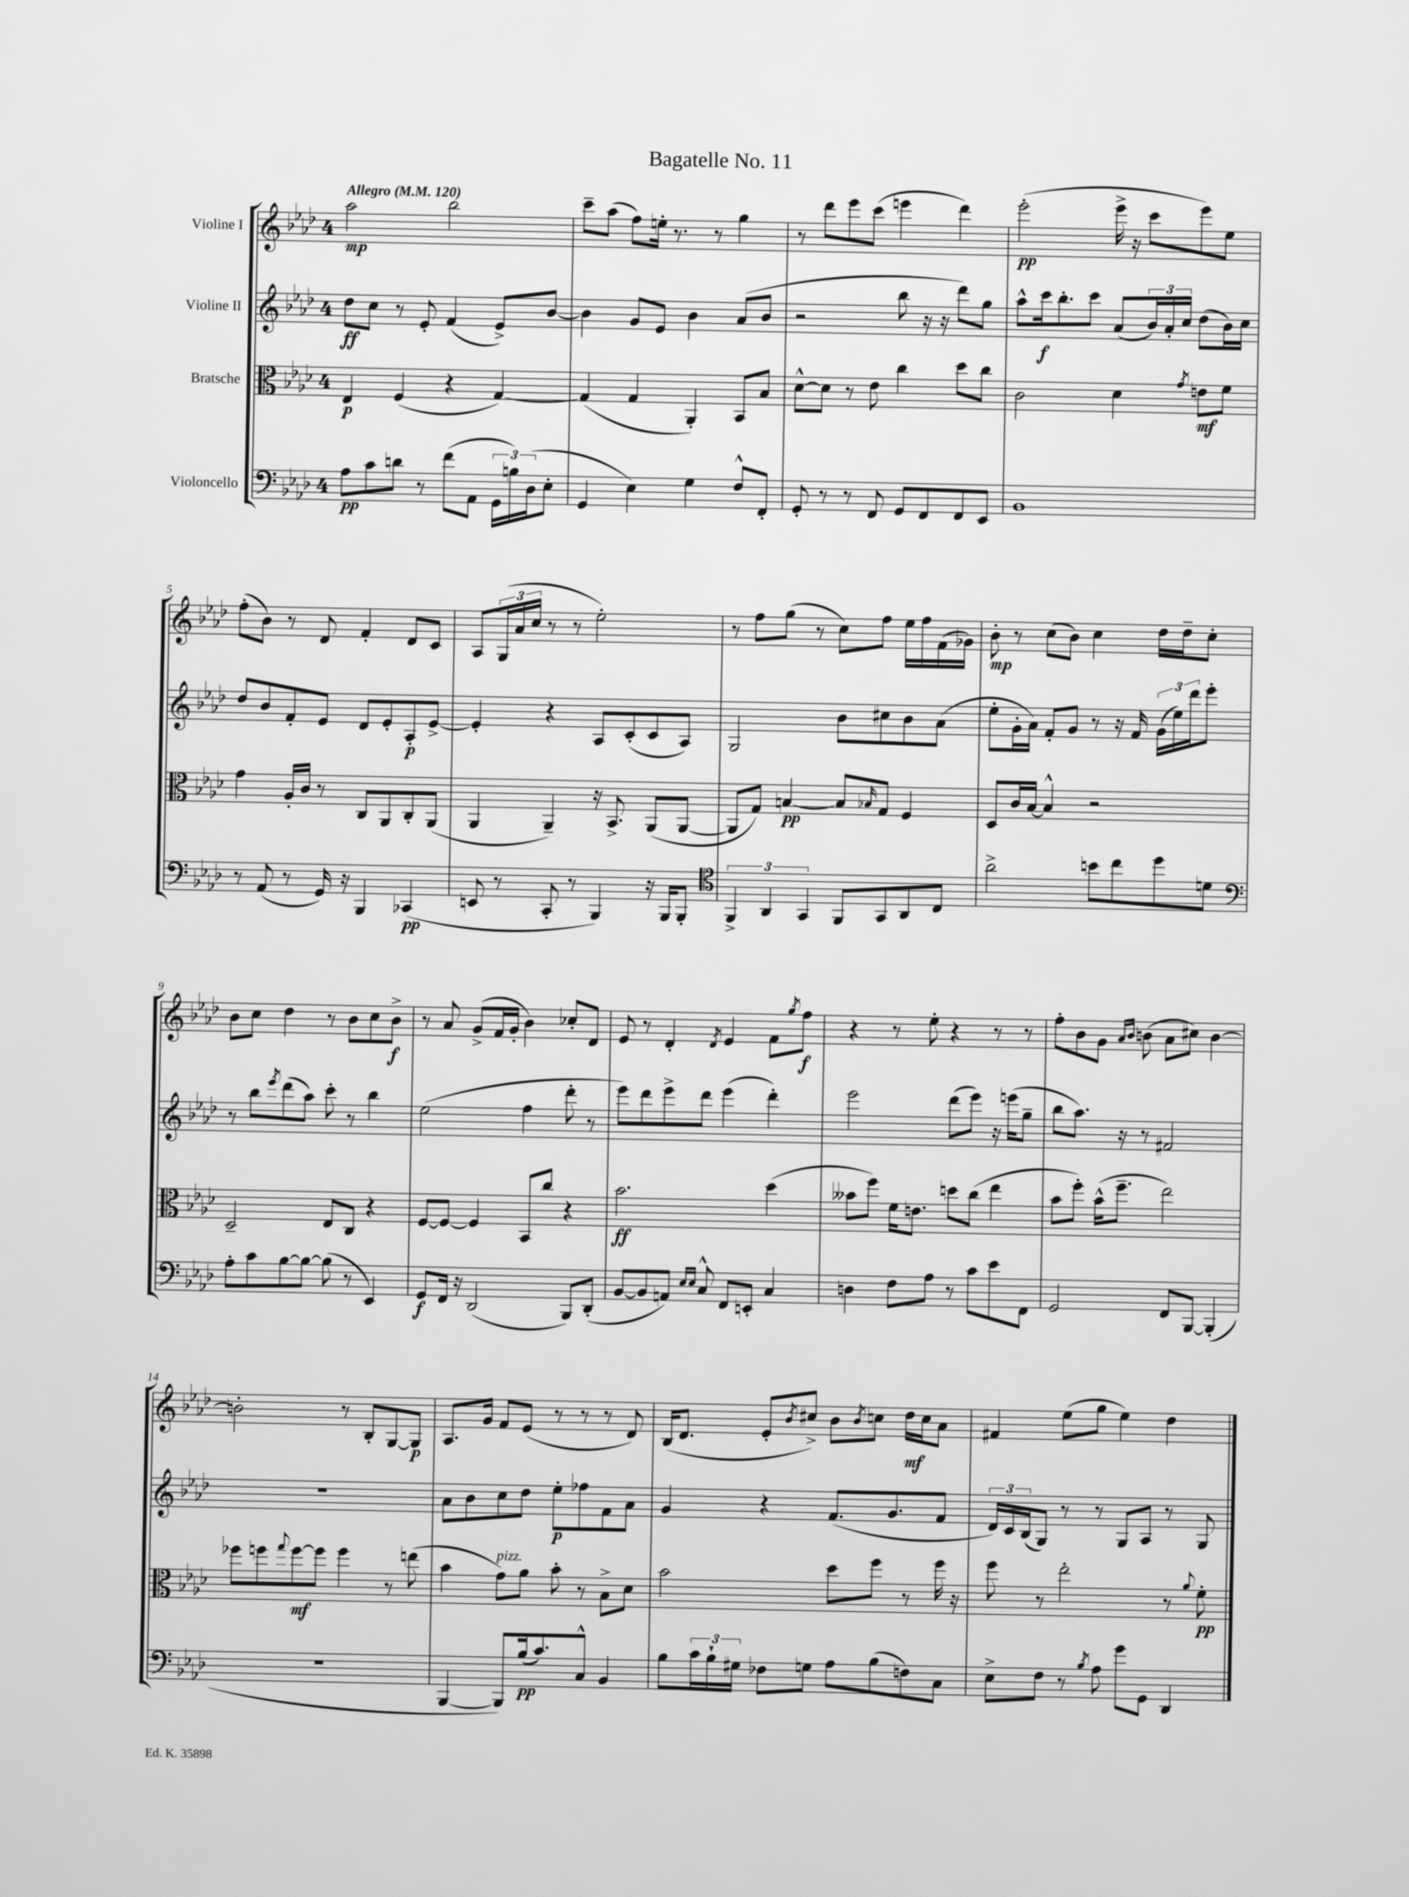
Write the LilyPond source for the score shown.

\header { title = "Bagatelle No. 11" }
<<
\new StaffGroup <<
\new Staff = "s0" \with { instrumentName = "Violine I" } {
    \clef treble \key aes \major \once \override Staff.TimeSignature.style = #'single-digit \time 4/4 \tempo "Allegro" 4 = 120
    aes''2\mp bes''2 |
    c'''8-- aes''8( f''8) e''16-. r8. r8 g''4 |
    r8 des'''8 ees'''8 c'''8( e'''4 des'''4) |
    ees'''2-.\pp( ees'''16-> r16 c'''8 ees'''8) ees''8 |
    f''8-.( bes'8) r8 des'8 f'4-. des'8 c'8 |
    aes8 \tuplet 3/2 { g16( aes'16 c''16 } r8 r8 ees''2-.) |
    r8 f''8 g''8( r8 c''8) f''8 ees''16 f''16 f'16( ges'16) |
    bes'8-.\mp r8 c''8( bes'8) c''4 des''16 des''16-- c''8-. |
    bes'8 c''8 des''4 r8 bes'8 c''8 bes'8->\f |
    r8 aes'8 g'8->( f'16 g'16-. bes'4) ces''8-. des'8 |
    ees'8 r8 des'4-. \acciaccatura { des'8 } ees'4 f'8 \acciaccatura { g''8 } f''8\f |
    r4 r8 ees''8-. r4 r8 r8 |
    f''8-. bes'8 g'8 \grace { aes'16 bes'16 } b'8( aes'8 cis''8) b'4~ |
    b'2-. r8 bes8-. g8~ g8\p |
    aes8. g'16 f'8 ees'8( r8 r8 r8 des'8) |
    bes16( des'8. ees'8-. \acciaccatura { bes'8 } cis''8->) bes'8 \acciaccatura { bes'8 } c''8 des''16\mf c''16 aes'8 |
    fis'4 ees''8( g''8 ees''4) des''4 \bar "|." |
}
\new Staff = "s1" \with { instrumentName = "Violine II" } {
    \clef treble \key aes \major \once \override Staff.TimeSignature.style = #'single-digit \time 4/4
    des''8\ff c''8 r8 ees'8-. f'4( ees'8->) bes'8~ |
    bes'4 g'8 ees'8 bes'4 aes'8( bes'8 |
    r2 bes''8 r16 r16 des'''8) g''8 |
    aes''8-^ c'''16\f bes''8.-. c'''8 aes'8( \tuplet 3/2 { bes'16) aes'16-. c''16 } des''8( bes'16) c''16 |
    des''8 bes'8 f'8-. ees'8 des'8 ees'8-. aes8-.\p ees'8~-> |
    ees'4-. r4 aes8 c'8-.( c'8 aes8) |
    g2 bes'8 cis''8 bes'8 aes'8( |
    ees''8-. g'16-. aes'16) f'8-. g'8 r8 r16 f'16 \tuplet 3/2 { g'16( ees''16) des'''16 } ees'''8-. |
    r8 bes''8 \acciaccatura { ees'''8 } des'''8( aes''8) c'''8-. r8 bes''4 |
    ees''2( f''4 des'''8-. r8 |
    ees'''8) des'''8 ees'''8-> des'''8 ees'''4( des'''4-.) |
    ees'''2 des'''8( ees'''8) r16 e'''16( g''8-- |
    bes''8 aes''8.) r16 r8 fis'2 |
    R1 |
    aes'8 bes'8 c''8 des''8 ees''8-.\p fes''8 f'8 aes'8 |
    g'4 r4 f'8.( g'8. f'8 |
    \tuplet 3/2 { des'16) c'16 bes16( } g8) r8 r8 g8 aes8 r8 g8 \bar "|." |
}
\new Staff = "s2" \with { instrumentName = "Bratsche" } {
    \clef alto \key aes \major \once \override Staff.TimeSignature.style = #'single-digit \time 4/4
    ees4\p f4( r4 g4~) |
    g4( g4 aes,4-.) bes,8 bes8 |
    des'8~-^ des'8 r8 ees'8 c''4 des''8 c''8 |
    c'2 des'4 \acciaccatura { g'8 } e'8\mf f'8 |
    g'4 aes16-. c'16 r8 c8 aes,8 c8-. aes,8( |
    aes,4 aes,4--) r16 bes,8.-> aes,8( aes,8~ |
    aes,8 g8) b4~\pp b8 \grace { bes16 } g8 f4 |
    des8 c'16 bes16~ bes4-^ r2 |
    des2-- ees8 c8 r4 |
    f8~ f8~ f4 bes,8 c''8 r4 |
    bes'2.\ff des''4( |
    beses'8 f''8) f'16 e'8. d''8 c''8( ees''4 |
    bes'8 f''8-.) bes'16-^( f''8.-- ees''2) |
    fes''8 f''8 \appoggiatura { g''8 } f''8~\mf f''8 f''4 r8 e''8( |
    bes'4 g'8^\markup { \italic "pizz." }) aes'8 bes'8-. r8 bes8-> des'8 |
    bes'2 des''8 f''8 r8 f''16 r16 |
    f''8 r8 ees''2-. r8 \appoggiatura { aes'8 } f'8-.\pp \bar "|." |
}
\new Staff = "s3" \with { instrumentName = "Violoncello" } {
    \clef bass \key aes \major \once \override Staff.TimeSignature.style = #'single-digit \time 4/4
    aes8\pp c'8 d'8 r8 f'8( aes,8 \tuplet 3/2 { g,16 b16) des16( } ees8-. |
    g,4 ees4) g4 f8-^ f,8-. |
    g,8-. r8 r8 f,8 g,8 f,8 f,8 ees,8 |
    bes,1 |
    r8 aes,8( r8 g,16) r16 bes,,4 ces,4\pp( |
    e,8 r8 c,8-. r8 bes,,4) r16 bes,,16 bes,,8-. |
    \clef tenor \tuplet 3/2 { f,4-> aes,4 g,4 } f,8 g,8 aes,8 c8 |
    aes'2-> b'8 c''8 des''8 d'8 |
    \clef bass aes8-. c'8 bes8~ bes8~ bes8( r8 ees,4) |
    g,8\f f,16 r16 des,2( bes,,8) des,8-.( |
    bes,8~ bes,8 a,8) \grace { ees16 ees16 } c8-^ f,8 e,8-. c4 |
    d4 f8 aes8 r8 c'8 ees'8 f,8 |
    g,2 f,8 bes,,8~ bes,,4-.( |
    R1 |
    bes,,4~ bes,,8) bes16\pp( c'8.) c8-^ bes,4 |
    bes8 \tuplet 3/2 { c'16 bes16-! gis16 } fes8 g8 aes8 bes8( f8) c8 |
    ees8-> f8 r8 \acciaccatura { bes8 } aes8 g'8 g,8 des,4 \bar "|." |
}
>>
>>
